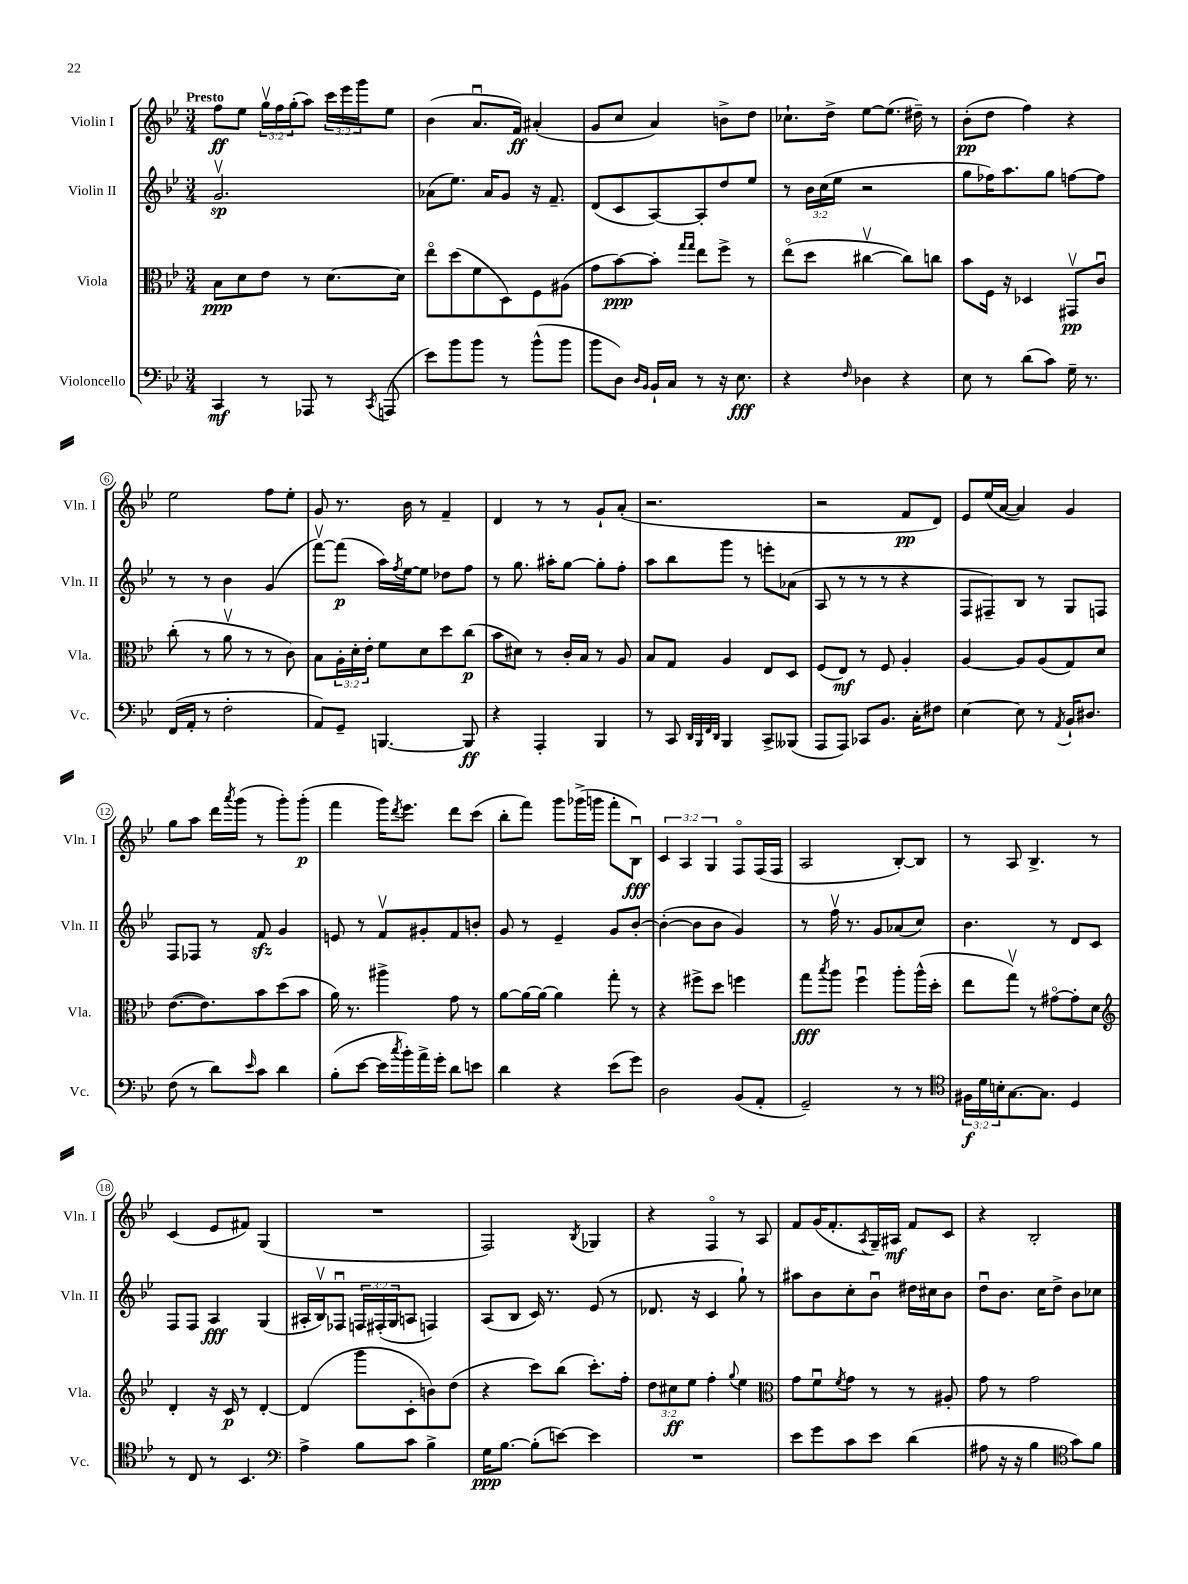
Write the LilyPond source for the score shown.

<<
\new StaffGroup <<
\new Staff = "s0" \with { instrumentName = "Violin I" shortInstrumentName = "Vln. I" } {
    \clef treble \key bes \major \numericTimeSignature \time 3/4 \override Staff.TupletNumber.text = #tuplet-number::calc-fraction-text \tempo "Presto"
    f''8\ff ees''8 \tuplet 3/2 { g''16\upbow f''16 g''16-.( } a''8) \tuplet 3/2 { c'''16 ees'''16 g'''16 } ees''8 |
    bes'4( a'8.\downbow f'16\ff) ais'4-.( |
    g'8 c''8 a'4) b'8-> d''8 |
    ces''8.-! d''16-> ees''8~ ees''8.( dis''16--) r8 |
    bes'8-.\pp( d''8 f''4) r4 |
    ees''2 f''8 ees''8-. |
    g'8 r8. bes'16 r8 f'4-- |
    d'4 r8 r8 g'8-! a'8-.( |
    r2. |
    r2 f'8\pp d'8) |
    ees'8 ees''16( a'16~ a'4) g'4 |
    g''8 a''8 d'''16 \acciaccatura { a'''8 } g'''16( r8 g'''8-.) g'''8-.\p( |
    f'''4 g'''16) \acciaccatura { d'''8 } ees'''8. d'''8 c'''8( |
    bes''8-. f'''8) g'''8 ges'''16->( g'''16 f'''8-. bes8\downbow\fff) |
    \tuplet 3/2 { c'4 a4 g4 } f8\flageolet f16( f16 |
    a2 bes8~-.) bes8 |
    r8 a8 bes4.-> r8 |
    c'4( ees'8 fis'8) g4( |
    R2. |
    f2) \acciaccatura { bes8 } ges4 |
    r4 f4\flageolet r8 a8 |
    f'8 g'16( f'8.-. \acciaccatura { a8 } g16--) ais16\mf f'8 c'8 |
    r4 bes2-. \bar "|." |
}
\new Staff = "s1" \with { instrumentName = "Violin II" shortInstrumentName = "Vln. II" } {
    \clef treble \key bes \major \numericTimeSignature \time 3/4 \override Staff.TupletNumber.text = #tuplet-number::calc-fraction-text
    g'2.\upbow\sp |
    aes'8( ees''8.) aes'16 g'8 r16 f'8.-- |
    d'8( c'8 a8~) a8-. d''8 ees''8 |
    r8 \tuplet 3/2 { bes'16 c''16( ees''16 } r2 |
    g''8 fes''16) a''8. g''8 f''8~ f''8 |
    r8 r8 bes'4 g'4( |
    f'''8~\upbow) f'''8\p( a''16) \acciaccatura { f''8 } ees''16~ ees''8 des''8 f''8 |
    r8 g''8. ais''16-. g''8~ g''8-. f''8-. |
    a''8 bes''8 g'''8 r8 e'''8-. aes'8( |
    a8 r8 r8 r8 r4 |
    f8 fis8--) bes8 r8 g8 f8 |
    f8 fes8 r8 f'8\sfz g'4 |
    e'8 r8 f'8\upbow gis'8-. f'8 b'8-. |
    g'8 r8 ees'4-- g'8 bes'8~-. |
    bes'4~-.( bes'8 bes'8 g'4) |
    r8 f''16\upbow r8. g'8 aes'8( c''8) |
    bes'4. r8 d'8 c'8 |
    f8 f8 a4\fff g4( |
    ais16-. bes16\upbow) fes8\downbow \tuplet 3/2 { f16 fis16-.( g16 } a8 f4) |
    a8( bes8 c'16) r8. ees'8( r8 |
    des'8. r16 c'4 g''8-!) r8 |
    ais''8 bes'8 c''8-. bes'8\downbow dis''16 cis''16 bes'8 |
    d''8\downbow bes'8. c''16 d''8-> bes'8 ces''8 \bar "|." |
}
\new Staff = "s2" \with { instrumentName = "Viola" shortInstrumentName = "Vla." } {
    \clef alto \key bes \major \numericTimeSignature \time 3/4 \override Staff.TupletNumber.text = #tuplet-number::calc-fraction-text
    bes8\ppp d'8 ees'8 r8 d'8.~ d'16 |
    ees''8\flageolet d''8( f'8 d8) f8 ais8( |
    g'8 bes'8~\ppp) bes'8-. \grace { g''16 g''16 } ees''8 f''8-> r8 |
    ees''8\flageolet( d''8 cis''4~\upbow cis''8) c''8 |
    bes'8 f16 r16 des4 gis,8\upbow\pp c'8\downbow |
    c''8-.( r8 a'8\upbow r8 r8 c'8) |
    bes8 \tuplet 3/2 { a16-. d'16-. ees'16-. } f'8 d'8 d''8 c''8\p( |
    bes'8 dis'8) r8 c'16-. bes16 r8 a8 |
    bes8 g8 a4 ees8 d8 |
    f8( ees8\mf) r8 f8 a4-. |
    a4~ a8 a8( g8) d'8 |
    ees'8.~( ees'8.) bes'8 d''8( bes'8 |
    a'16) r8. ais''4-> g'8 r8 |
    a'8~ a'16~ a'16~ a'4 g''8-. r8 |
    r4 fis''8-> d''8 f''4 |
    g''8\fff \acciaccatura { bes''8 } a''8 f''4\downbow a''8-. a''16-^( d''16-. |
    ees''8 g''8\upbow) r8 gis'8~\flageolet gis'8-. d'8 |
    \clef treble d'4-. r16 c'16\p r8 d'4~-. |
    d'4( g'''8 c'8-. b'8) d''8( |
    r4 c'''8) bes''8( c'''8.-.) f''16-. |
    \tuplet 3/2 { d''8 cis''8\ff ees''8 } f''4-. \appoggiatura { g''8 } ees''4 |
    \clef alto g'8 f'8\downbow \acciaccatura { f'8 } g'8 r8 r8 ais8-. |
    g'8 r8 g'2 \bar "|." |
}
\new Staff = "s3" \with { instrumentName = "Violoncello" shortInstrumentName = "Vc." } {
    \clef bass \key bes \major \numericTimeSignature \time 3/4 \override Staff.TupletNumber.text = #tuplet-number::calc-fraction-text
    c,4\mf r8 aes,,8 r8 \acciaccatura { c,8 } a,,8( |
    ees'8) bes'8 bes'8 r8 bes'8-^( bes'8 |
    bes'8 d8) \grace { d16 bes,16 } bes,16-! c16 r8 r16 ees8.\fff |
    r4 \grace { f16 } des4 r4 |
    ees8 r8 d'8( c'8) g16-- r8. |
    f,16( a,16-. r8 f2-. |
    a,8) g,8-- b,,4.~ b,,8\ff |
    r4 a,,4-. bes,,4 |
    r8 c,8 \grace { d,32 bes,,32 f,32 d,32 } bes,,4 c,8-> beses,,8( |
    a,,8 a,,8) ces,8 bes,8. c16-. fis8 |
    ees4~ ees8 r8 \acciaccatura { a,8 } bes,16-! dis8. |
    f8( r8 d'8) \grace { ees'16 } c'8 d'4 |
    bes8-.( ees'8~ ees'16 \acciaccatura { c''8 } bes'16-.) a'16-> g'16-. d'8 e'8 |
    d'4 r4 ees'8( g'8) |
    d2 bes,8( a,8-. |
    g,2--) r8 r8 |
    \clef tenor \tuplet 3/2 { fis16\f d'16 b16-. } g8.~ g8. d4 |
    r8 c8 r8 bes,4. |
    \clef bass a4-> bes8 c'8 bes4-> |
    g16\ppp bes8.~ bes8-.( e'8~) e'4 |
    R2. |
    ees'8 g'8 c'8 ees'8 d'4( |
    ais8 r16 r16 bes4 \clef tenor g'8) f'8 \bar "|." |
}
>>
>>
\layout { \context { \Score \override BarNumber.stencil = #(make-stencil-circler 0.1 0.3 ly:text-interface::print) } }
